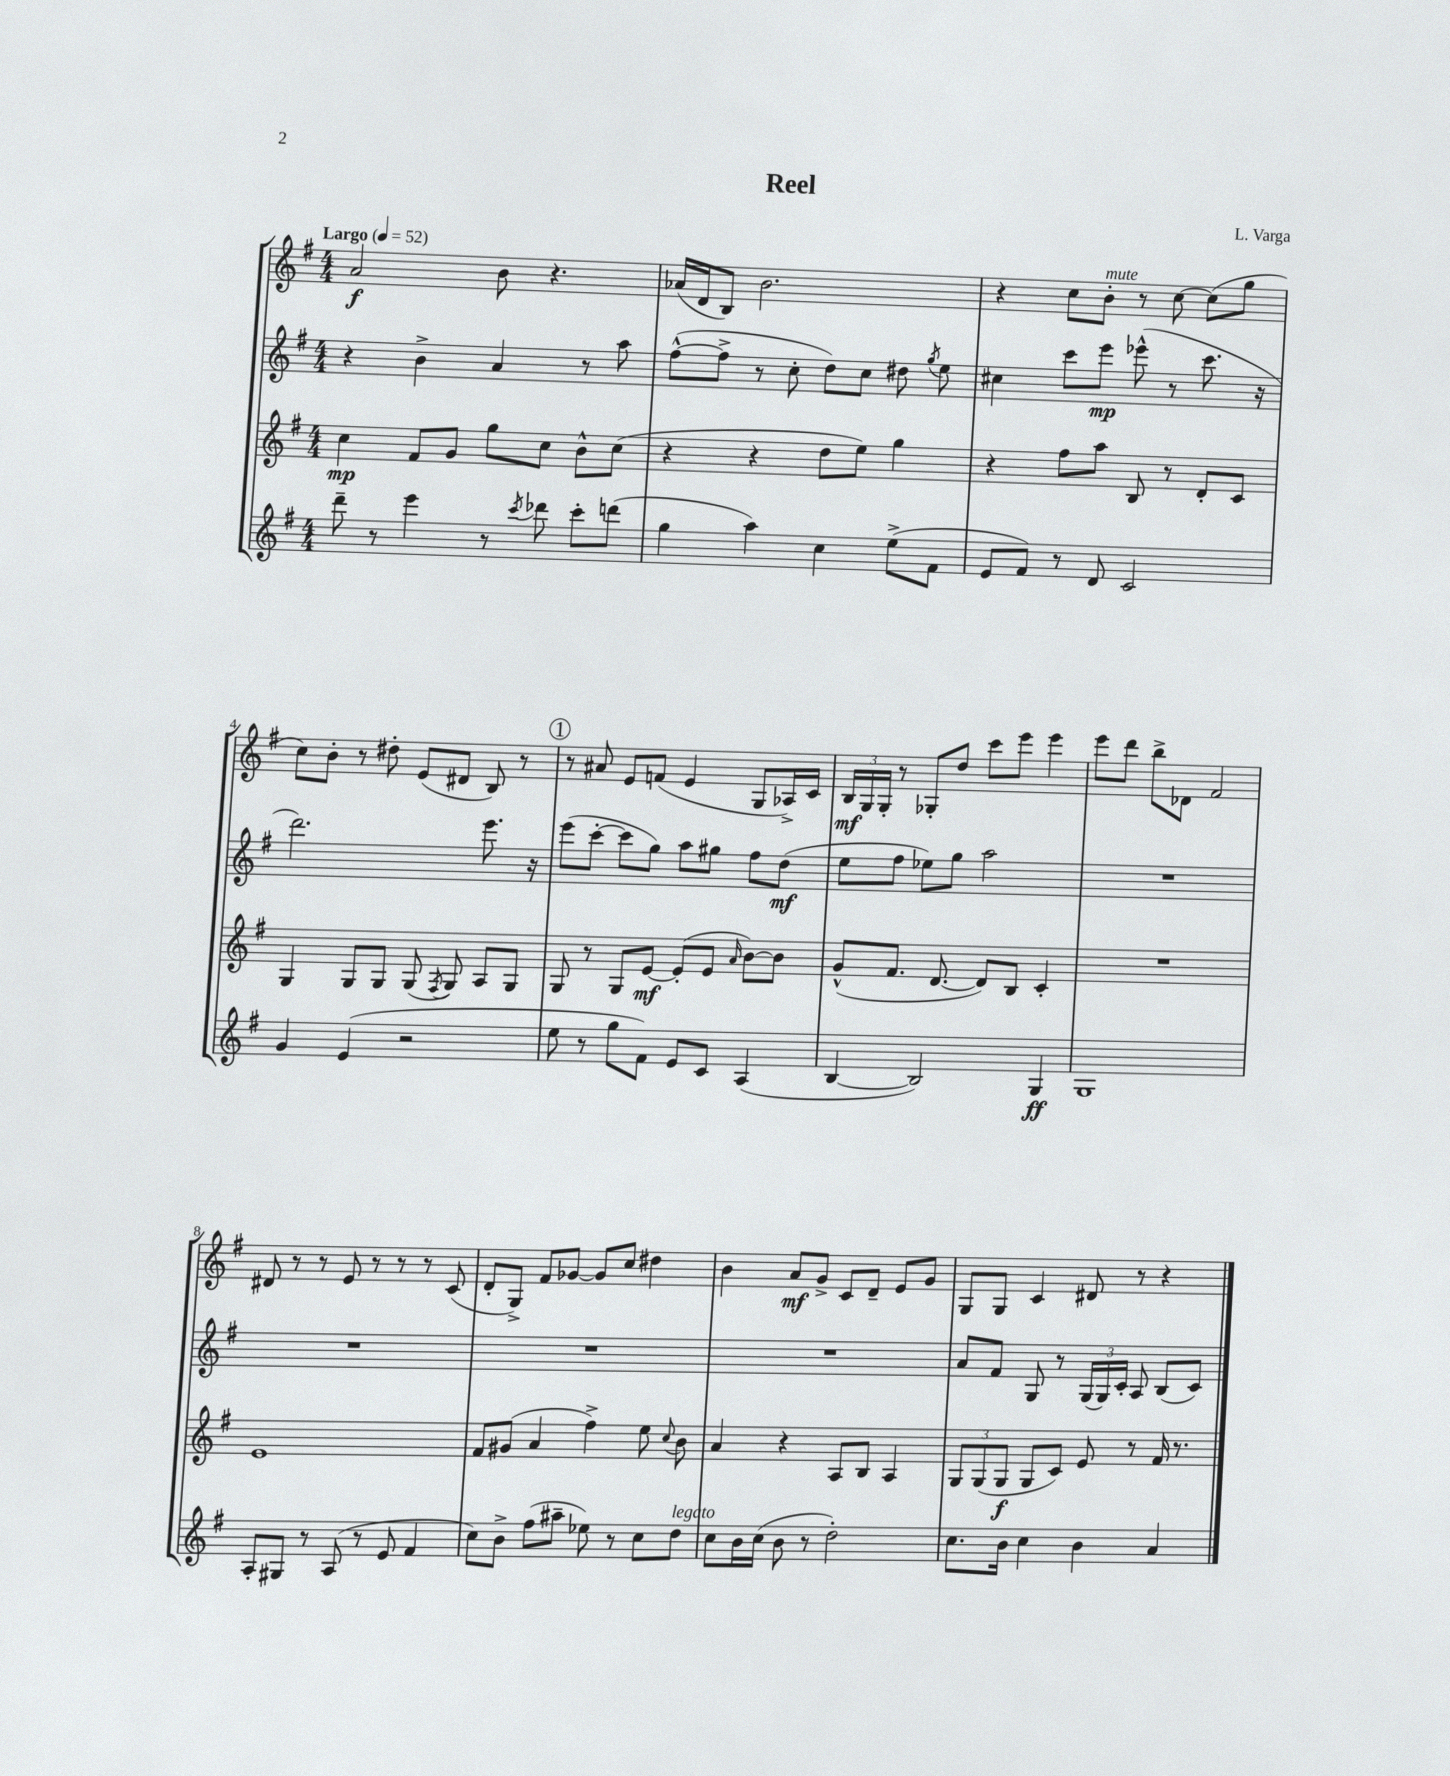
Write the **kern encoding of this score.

**kern	**kern	**kern	**kern
*staff4	*staff3	*staff2	*staff1
*clefG2	*clefG2	*clefG2	*clefG2
*k[f#]	*k[f#]	*k[f#]	*k[f#]
*M4/4	*M4/4	*M4/4	*M4/4
*MM52	*MM52	*MM52	*MM52
8ddd~\	4cc\	4r	2a/
8r	.	.	.
4eee\	8f#/L	4b^\	.
.	8g/J	.	.
8r	8gg\L	4a/	8b\
8qccc/	.	.	.
8ddd-\	8cc\J	.	4.r
8ccc'\L	8b^^\L	8r	.
(8ddd\J	(8cc\J	8aa\	.
=	=	=	=
4gg\	4r	([8ff#^^\L	(16a-/LL
.	.	.	16d/J
.	.	8ff#^\]J	8B/J)
4aa\)	4r	8r	2.b\
.	.	8cc'\	.
4cc\	8dd\L	8dd\L)	.
.	8ee\J)	8cc\J	.
(8ee^\L	4gg\	8dd#\	.
.	.	8qgg/	.
8f#\J	.	8ee\	.
=	=	=	=
8e/L	4r	4cc#\	4r
8f#/J)	.	.	.
8r	8ff#\L	8ccc\L	8cc\L
8d/	8aa\J	8eee\J	8b'\J
2c/	8B/	(8eee-^^\	8r
.	8r	8r	[8cc\
.	8d'/L	8.ccc\	(8cc\]L
.	8c/J	.	8gg\J
.	.	16r	.
=	=	=	=
4g/	4G/	2.ddd\)	8cc\L)
.	.	.	8b'\J
(4e/	8G/L	.	8r
.	8G/J	.	8dd#'\
2r	(8G/	.	(8e/L
.	8qF#/	.	.
.	8G/)	.	8d#/J
.	8A/L	8.eee\	8B/)
.	8G/J	.	8r
.	.	16r	.
=	=	=	=
8ee\	8G/	(8eee\L	8r
8r	8r	[8ccc'\J	8a#/
8gg\L	8G/L	8ccc\]L	8e/L
8f#\J)	[8e/J	8gg\J)	(8f/J
8e/L	(8e'/]L	8aa\L	4e/
8c/J	8e/J	8gg#\J	.
.	16qqa/	.	.
(4A/	[8b\L)	8ff#\L	8G/L
.	8b\]J	(8dd\J	16A-^/L)
.	.	.	16c/JJ
=	=	=	=
[4B/	(8g^^/L	8ee\L	24B/LL
.	.	.	24G/
.	.	.	24G'/JJ
.	8.f#/J	8ff#\J	8r
2B/])	.	8ee-\L)	8G-'/L
.	[8.d/	.	.
.	.	8gg\J	8dd/J
.	8d/]L)	2aa\	8ccc\L
.	8B/J	.	8eee\J
4G/	4c'/	.	4eee\
=	=	=	=
1G	1r	1r	8eee\L
.	.	.	8ddd\J
.	.	.	8bb^\L
.	.	.	8d-\J
.	.	.	2f#/
=	=	=	=
8A'/L	1e	1r	8d#/
8G#/J	.	.	8r
8r	.	.	8r
(8A/	.	.	8e/
8r	.	.	8r
8e/	.	.	8r
4f#/	.	.	8r
.	.	.	(8c/
=	=	=	=
8cc\L)	8f#/L	1r	8d'/L
8b^\J	(8g#/J	.	8G^/J)
(8ff#\L	4a/	.	8f#/L
8aa#~\J	.	.	[8g-/J
8ee-\)	4ff#^\)	.	8g-/]L
8r	.	.	8cc/J
8cc\L	8ee\	.	4dd#\
.	8qqcc/	.	.
8dd\J	8b\	.	.
=	=	=	=
8cc\L	4a/	1r	4b\
16b\L	.	.	.
(16cc\JJ	.	.	.
8b\	4r	.	8a/L
8r	.	.	8g^/J
2dd'\)	8A/L	.	8c/L
.	8B/J	.	8d~/J
.	4A/	.	8e/L
.	.	.	8g/J
=	=	=	=
8.cc\L	12G/L	8a/L	8G/L
.	(12G/	.	.
.	.	8f#/J	8G/J
.	12G/J	.	.
16b\Jk	.	.	.
4cc\	8G/L	8G/	4c/
.	8c/J)	8r	.
4b\	8e/	(24G/LL	8d#/
.	.	24G/)	.
.	.	24c'/JJ	.
.	8r	8A/	8r
4a/	16f#/	(8B/L	4r
.	8.r	.	.
.	.	8c/J)	.
==	==	==	==
*-	*-	*-	*-
